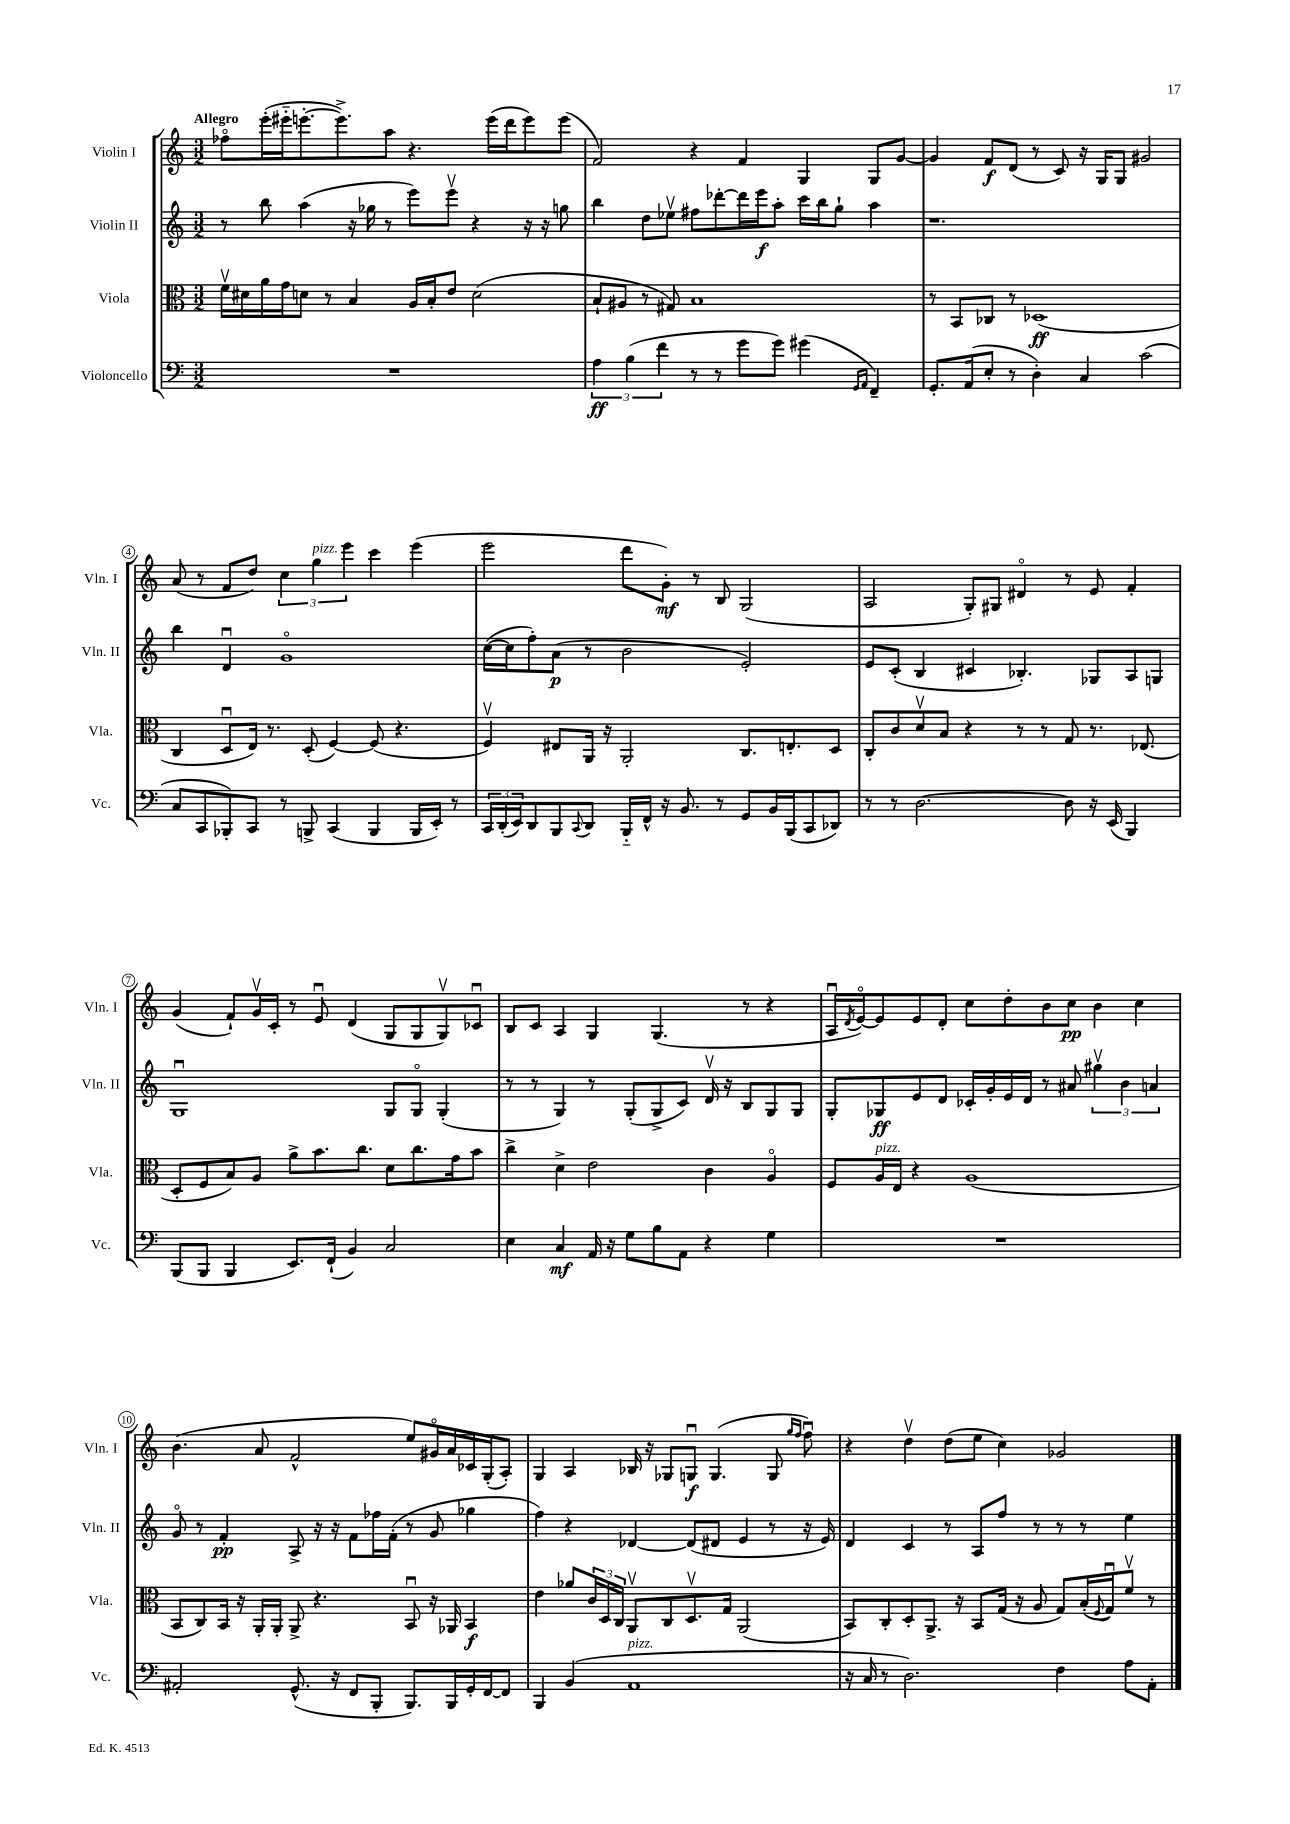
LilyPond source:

<<
\new StaffGroup <<
\new Staff = "s0" \with { instrumentName = "Violin I" shortInstrumentName = "Vln. I" } {
    \clef treble \key c \major \numericTimeSignature \time 3/2 \tempo "Allegro"
    fes''8\flageolet e'''16-.( eis'''16-_ e'''8.~-. e'''8.->) a''8 r4. e'''16( d'''16 e'''8) e'''8( |
    f'2) r4 f'4 g4 g8 g'8~ |
    g'4 f'8\f d'8( r8 c'8) r16 g16 g8 gis'2 |
    a'8( r8 f'8 d''8) \tuplet 3/2 { c''4 g''4^\markup { \italic "pizz." } e'''4 } c'''4 e'''4( |
    e'''2 d'''8 g'8-.\mf) r8 b8 g2( |
    a2 g8-.) gis8 dis'4\flageolet r8 e'8 f'4-. |
    g'4( f'8-!) g'16\upbow c'16-. r8 e'8\downbow d'4( g8 g8 g8\upbow) ces'8\downbow |
    b8 c'8 a4 g4 g4.( r8 r4 |
    a16\downbow \acciaccatura { d'8 } e'16~\flageolet) e'8 e'8 d'8-. c''8 d''8-. b'8 c''8\pp b'4 c''4 |
    b'4.( a'8 f'2-^ e''8) gis'16\flageolet a'16 ces'16 g16-.( a8-.) |
    g4 a4 bes16 r16 ges8 g8\downbow\f g4.( g8 \grace { g''16 f''16 } f''8\downbow) |
    r4 d''4\upbow d''8( e''8 c''4) ges'2 \bar "|." |
}
\new Staff = "s1" \with { instrumentName = "Violin II" shortInstrumentName = "Vln. II" } {
    \clef treble \key c \major \numericTimeSignature \time 3/2
    r8 b''8 a''4( r16 ges''16 r8 e'''8) e'''8\upbow r4 r16 r16 g''8 |
    b''4 d''8 ees''8\upbow fis''8 des'''8~-. des'''16 e'''16\f a''8-. c'''16 b''16 g''8-! a''4 |
    r1. |
    b''4 d'4\downbow g'1\flageolet |
    c''16~( c''16 f''8-.) a'8\p( r8 b'2 e'2-.) |
    e'8 c'8-.( b4 cis'4 bes4.-.) ges8 a8 g8 |
    g1\downbow g8 g8\flageolet g4-.( |
    r8 r8 g4) r8 g8-.( g8-> c'8) d'16\upbow r16 b8 g8 g8 |
    g8-. ges8\ff e'8 d'8 ces'16-. g'16-. e'16 d'16 r8 ais'8 \tuplet 3/2 { gis''4\upbow b'4 a'4 } |
    g'8\flageolet r8 f'4-.\pp a8-> r16 r16 f'8 fes''16 f'16-.( r8 g'8 ges''4 |
    f''4) r4 des'4~ des'8( dis'8 e'4 r8 r16 e'16) |
    d'4 c'4 r8 a8 f''8 r8 r8 r8 e''4 \bar "|." |
}
\new Staff = "s2" \with { instrumentName = "Viola" shortInstrumentName = "Vla." } {
    \clef alto \key c \major \numericTimeSignature \time 3/2
    f'16\upbow dis'16 a'16 g'16 d'8 r8 b4 a16 b16-. e'8 d'2( |
    b8-! ais8 r8 gis8) b1 |
    r8 b,8 ces8 r8 des1\ff( |
    c4 d8\downbow e16) r8. d8-.( f4~) f8( r4. |
    f4\upbow) eis8 a,16 r16 a,2-. c8. e8.-. d8 |
    c8-. c'8 d'8\upbow b8 r4 r8 r8 g8 r8. ees8.( |
    d8-. f8 b8) a8 a'8-> b'8. c''8. d'8 c''8. g'16 b'8 |
    c''4-> d'4-> e'2 c'4 a4\flageolet |
    f8 a16^\markup { \italic "pizz." } e16 r4 a1( |
    b,8 c8) b,16 r16 a,16-. a,16-. a,8-> r4. b,8\downbow r16 aes,16 b,4\f |
    e'4 aes'8 \tuplet 3/2 { c'16 d16 c16 } a,8\upbow c8 d8.\upbow g16 a,2( |
    b,8) c8-. d8-. a,8.-> r16 b,8 g16( r16 a8 g8) b16-.( \appoggiatura { f8 } g16\downbow) f'8\upbow r8 \bar "|." |
}
\new Staff = "s3" \with { instrumentName = "Violoncello" shortInstrumentName = "Vc." } {
    \clef bass \key c \major \numericTimeSignature \time 3/2
    R1. |
    \tuplet 3/2 { a4\ff b4( f'4 } r8 r8 g'8 g'8) gis'4( \grace { g,16 a,16 } f,4--) |
    g,8.-. a,16( e8-. r8 d4-.) c4 c'2( |
    c8 c,8 bes,,8-.) c,8 r8 b,,8-> c,4( b,,4 b,,16 e,16-.) r8 |
    \tuplet 3/2 { c,16 d,16-.( e,16) } d,8 b,,8 \appoggiatura { c,8 } d,8 b,,16-_ f,16-^ r16 b,8. r8 g,8 b,16 b,,16( c,8 des,8) |
    r8 r8 d2.~ d8 r16 e,16( b,,4) |
    b,,8( b,,8 b,,4 e,8.) f,16-!( b,4) c2 |
    e4 c4\mf a,16 r16 g8 b8 a,8 r4 g4 |
    R1. |
    ais,2-. g,8.-^( r16 f,8 b,,8-. b,,8.) b,,16 g,16-. f,16~ f,8 |
    b,,4 b,4( a,1^\markup { \italic "pizz." } |
    r16 c16 r8 d2.) f4 a8 a,8-. \bar "|." |
}
>>
>>
\layout { \context { \Score \override BarNumber.stencil = #(make-stencil-circler 0.1 0.3 ly:text-interface::print) } }
